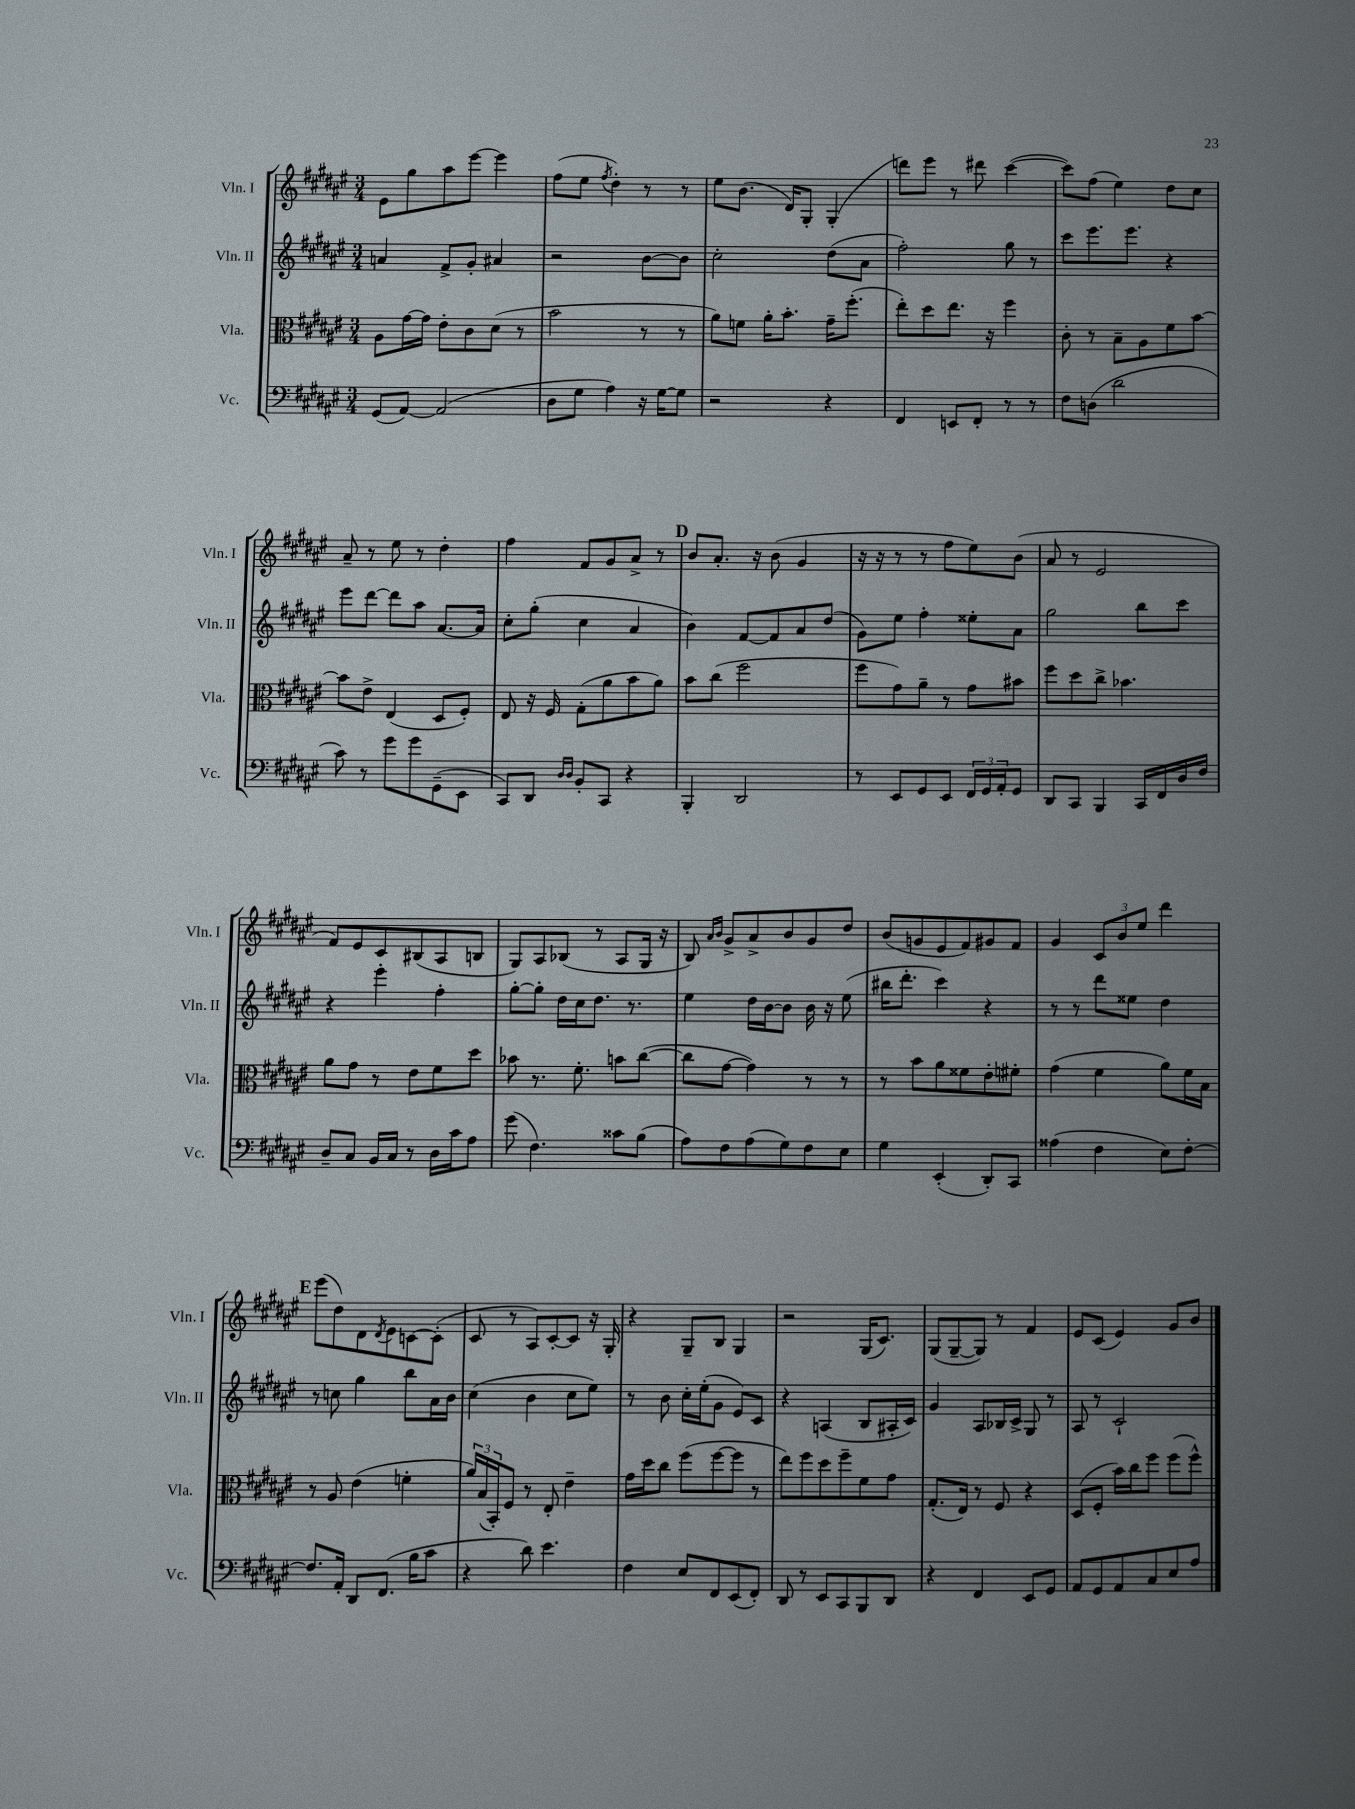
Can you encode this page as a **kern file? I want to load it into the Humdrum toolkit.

**kern	**kern	**kern	**kern
*part4	*part3	*part2	*part1
*staff4	*staff3	*staff2	*staff1
*I"Vc.	*I"Vla.	*I"Vln. II	*I"Vln. I
*I'Vc.	*I'Vla.	*I'Vln. II	*I'Vln. I
*clefF4	*clefC3	*clefG2	*clefG2
*k[f#c#g#d#a#e#]	*k[f#c#g#d#a#e#]	*k[f#c#g#d#a#e#]	*k[f#c#g#d#a#e#]
*M3/4	*M3/4	*M3/4	*M3/4
=22	=22	=22	=22
(8GG#/L	8A#\L	4an/	8e#\L
[8AA#/J)	[16g#\L	.	8gg#\
.	16g#\JJ]	.	.
(2AA#/]	8e#'\L	8f#^/L	8aa#\
.	8c#\	8g#'/J	[8eee#\J
.	(8d#\J	4a#X/	4eee#\]
.	8r	.	.
=23	=23	=23	=23
8D#\L	2b\	2r	(8ff#\L
8G#\J	.	.	8ee#\J
.	.	.	8qff#/
4A#\)	.	.	4dd#'\)
16r	8r	[8b\L	8r
[16G#\KL	.	.	.
8G#\J]	8r	8b\J]	8r
=24	=24	=24	=24
2r	8a#\L)	2cc#'\	8ee#\L
.	8fn\J	.	(8.b\J
.	16a#'\KL	.	.
.	8.b'\J	.	16d#/KL)
.	.	.	8G#'/J
4r	16g#~\KL	(8dd#\L	(4G#'/
.	(8.ff#'\J	.	.
.	.	8a#\J	.
=25	=25	=25	=25
4FF#/	8ee#'\L)	2ff#'\)	8dddn\L)
.	8dd#\	.	8eee#\J
8EEn/L	8.ee#\J	.	8r
8FF#'/J	.	.	8ddd#X\
.	16r	.	.
8r	4ff#\	8gg#\	([4ccc#\
8r	.	8r	.
=26	=26	=26	=26
8F#\L	8c#'\	8ccc#\L	8ccc#\L])
(8Dn\J	8r	8.eee#\	(8ff#\J
2d#\	8B~\L	.	4ee#\)
.	.	8.eee#\J	.
.	8A#\	.	.
.	8f#\	4r	8dd#\L
.	[8b\J	.	8cc#\J
!!LO:LB:g=z
=27	=27	=27	=27
8c#\)	8b\L]	8eee#\L	8a#~/
8r	8e#^\J	[8ddd#\J	8r
8g#\L	(4E#/	8ddd#\L]	8ee#\
8g#\	.	8aa#\J	8r
(8GG#~\	8D#/L	[8.a#/L	4dd#'\
8EE#\J	8F#'/J)	.	.
.	.	16a#/Jk]	.
=28	=28	=28	=28
8CC#/L)	8E#/	8cc#'\L	4ff#\
8DD#/J	16r	(8gg#'\J	.
.	16F#/	.	.
16qqD#/LL	.	.	.
16qqD#/JJ	.	.	.
8BB'/L	(8G#'\L	4cc#\	8f#/L
8CC#/J	8a#\	.	8g#/
4r	8b\	4a#/	8a#^/J
.	8a#\J)	.	8r
!!LO:REH:place=s1:t=D
=29	=29	=29	=29
4BBB'/	8b\L	4b\)	8b/L
.	(8cc#\J	.	8.a#'/J
2DD#/	2ff#\	[8f#/L	.
.	.	.	16r
.	.	8f#/]	(8b\
.	.	8a#/	4g#/
.	.	(8dd#/J	.
=30	=30	=30	=30
8r	8ff#\L	8g#\L)	16r
.	.	.	16r
8EE#/L	8g#\)	8ee#\J	8r
8GG#/	8a#~\J	4ff#'\	8r
8EE#/J	8r	.	8ff#\L
24FF#/LL	8g#\L	8ee##X'\L	8ee#\)
24GG#/	.	.	.
24AA#'/J	.	.	.
8GG#/J	8b#X\J	8a#\J	(8b\J
=31	=31	=31	=31
8DD#/L	8ff#\L	2gg#\	8a#/
8CC#/J	8dd#\	.	8r
4BBB/	8cc#^\J	.	2e#/
.	4.b-X\	.	.
16CC#/LL	.	8bb\L	.
16FF#/	.	.	.
16D#/	.	8ccc#\J	.
16F#/JJ	.	.	.
!!LO:LB:g=z
=32	=32	=32	=32
8D#~/L	8a#\L	4r	8f#/L)
8C#/J	8g#\J	.	8e#/
16BB/LL	8r	4eee#'\	8c#/
16C#/JJ	.	.	.
8r	8e#\L	.	(8B#X/
16D#\LL	8f#\	4ff#'\	8A#/
16c#\J	.	.	.
8A#\J	8dd#\J	.	8Bn/J
=33	=33	=33	=33
(8g#\	8b-X\	[8gg#'\L	8G#/L)
4.F#\)	8.r	8gg#'\J]	8A#/
.	.	16dd#\LL	(8B-X/J
.	8.f#'\	16cc#\J	.
.	.	8.dd#\J	8r
8c##X\L	8bn\L	.	8A#/L
.	.	8.r	.
(8B\J	([8cc#\J	.	16G#/Jk
.	.	.	16r
=34	=34	=34	=34
8A#\L)	8cc#\L]	4ee#\	8B/)
.	.	.	16qqa#/LL
.	.	.	16qqb/JJ
8F#\	[8g#\J	.	8g#^/L
(8A#\	4g#\])	16dd#\LL	8a#^/
.	.	[16b\J	.
8G#\)	.	8b\J]	8b/
8F#\	8r	16b\	8g#/
.	.	16r	.
8E#\J	8r	(8ee#\	8dd#/J
=35	=35	=35	=35
4G#\	8r	16bb#X\KL	(8b/L
.	.	8.ddd#'\J	.
.	8b\L	.	8gn/
(4EE#'/	8a#\	4ccc#\)	8e#/
.	8f##X\	.	8f#/)
8DD#'/L)	8e#'\	4r	8g#X/
8CC#/J	8f#X'\J	.	8f#/J
=36	=36	=36	=36
(4A##X\	(4g#\	8r	4g#/
.	.	8r	.
4F#\	4f#\	8ddd#\L	12c#/L
.	.	.	12b/
.	.	8ee##X\J	.
.	.	.	12ee#/J
8E#\L)	8a#\L)	4dd#\	4ddd#\
[8F#'\J	16f#\L	.	.
.	16B\JJ	.	.
!!LO:LB:g=z
!!LO:REH:place=s1:t=E
=37	=37	=37	=37
8.F#/L]	8r	8r	(8eee#\L
.	8A#/	8ccn\	8dd#\)
16AA#'/Jk	.	.	.
8DD#/L	(4e#\	4gg#\	8d#\
.	.	.	8qd#/
(8.FF#/J	.	.	8e#\
.	4fn'\	8bb\L	[8cn\
16B\KL	.	.	.
8c#\J	.	16a#\L	(8c'\J]
.	.	16b\JJ	.
=38	=38	=38	=38
4r	24a#/LL)	(4cc#\	8c#/
.	(24B/	.	.
.	24BB'/J)	.	.
.	8F#/J	.	8r
8d#\)	8r	4b\	8A#/L)
4.e#\	8E#'/	.	[8c#'/
.	4e#~\	8cc#\L	8c#/J]
.	.	8ee#\J)	16r
.	.	.	16G#'/
=39	=39	=39	=39
4F#\	16g#\LL	8r	4r
.	16dd#\J	.	.
.	8cc#\J	8b\	.
8E#/L	(8ff#\L	16cc#'\LL	8G#~/L
.	.	(16ee#'\J	.
8FF#/	[8ff#\	8g#\J	8B/J
(8EE#/	8ff#\J]	8e#/L)	4G#/
8FF#'/J)	8r	8c#/J	.
=40	=40	=40	=40
8DD#/	8ee#\L)	4r	2r
8r	8ff#\	.	.
8EE#/L	8dd#\	(4An/	.
8CC#/	8ff#~\	.	.
8BBB/	8f#\	8B/L	(16G#/KL
.	.	.	8.c#/J)
8DD#/J	8g#\J	16A#X'/L	.
.	.	16c#/JJ)	.
=41	=41	=41	=41
4r	(8.G#'/L	4g#/	(8G#/L
.	.	.	[8G#~/
.	16E#/Jk)	.	.
4FF#/	8r	8A#/L	8G#/J])
.	8F#/	16B-X/L	8r
.	.	16c#^/JJ	.
8EE#/L	4r	8G#/	4f#/
8GG#/J	.	8r	.
=42	=42	=42	=42
8AA#/L	(8D#/L	8A#/	8e#/L
8GG#/	8F#'/J	8r	(8c#/J
8AA#/	16b\LL)	2c#`/	4e#/)
.	16cc#\J	.	.
8C#/	8ff#\J	.	.
8E#/	(8ff#\L	.	8g#/L
8A#/J	8ff#^^\J)	.	8b/J
==	==	==	==
*-	*-	*-	*-
